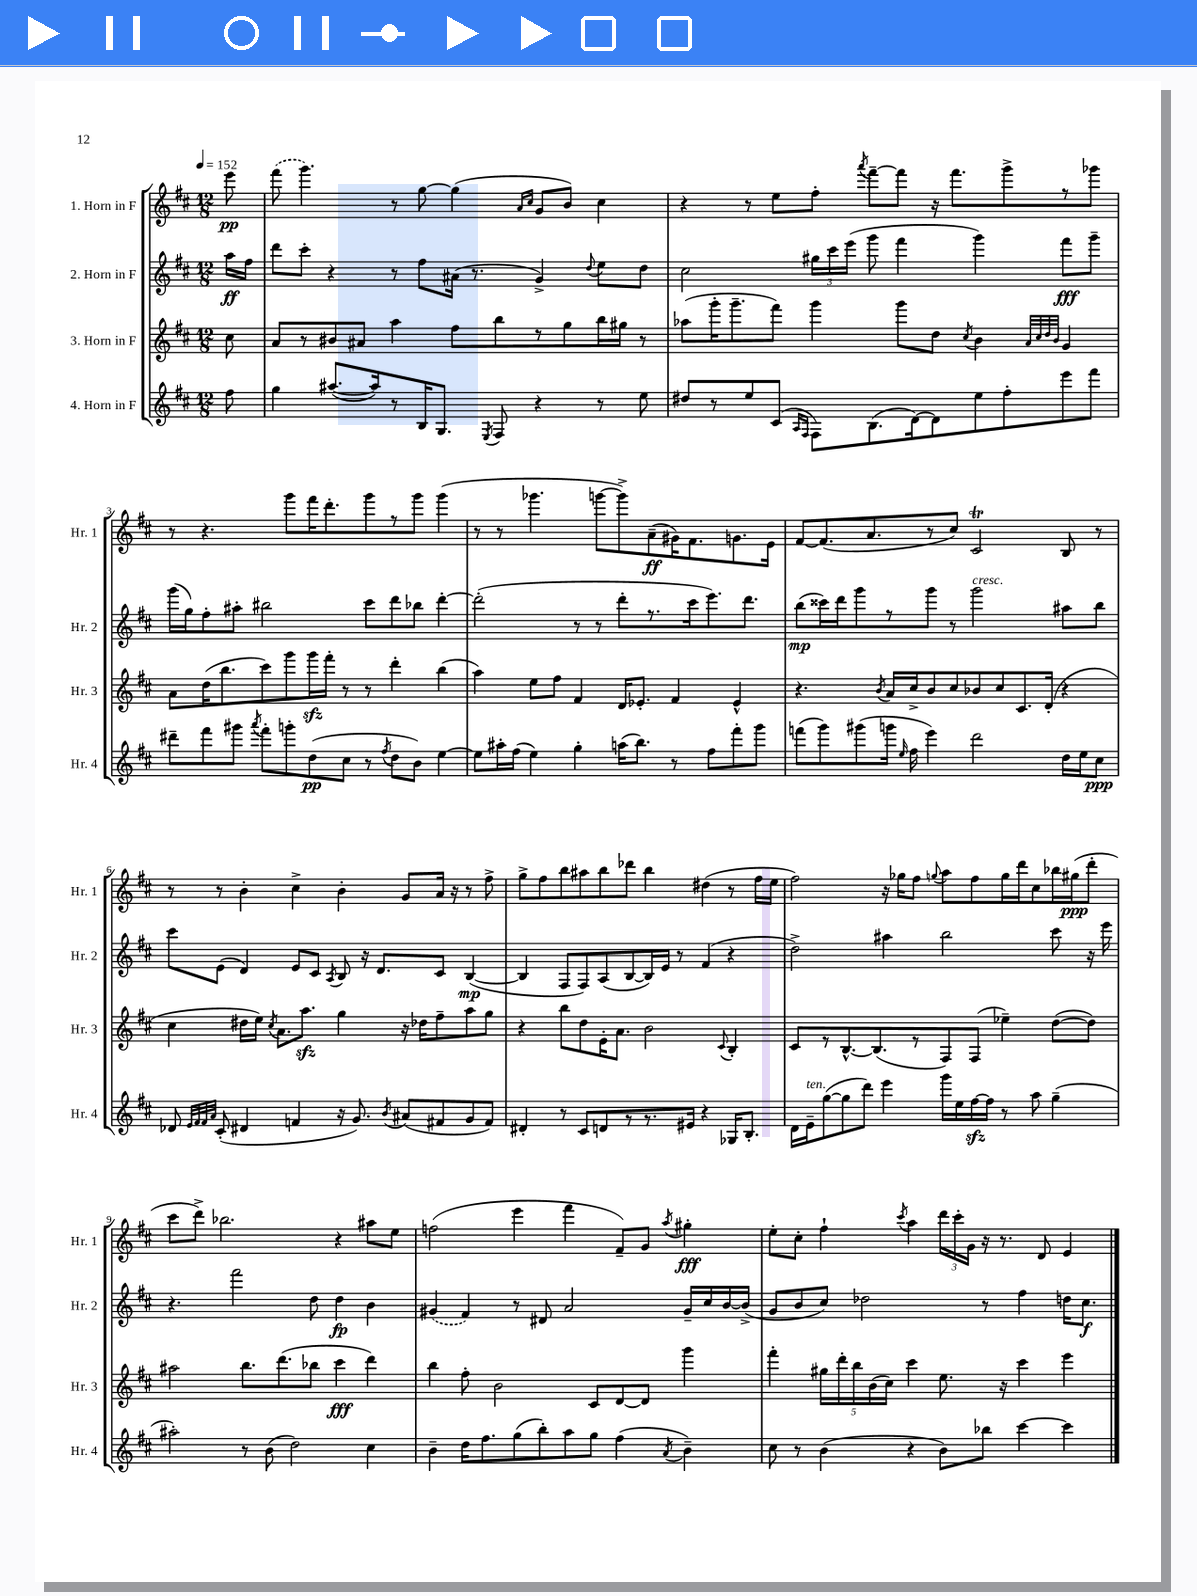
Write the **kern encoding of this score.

**kern	**kern	**kern	**kern
*staff4	*staff3	*staff2	*staff1
*clefG2	*clefG2	*clefG2	*clefG2
*k[f#c#]	*k[f#c#]	*k[f#c#]	*k[f#c#]
*M12/8	*M12/8	*M12/8	*M12/8
*MM152	*MM152	*MM152	*MM152
8ff#	8cc#	16aa	8eee
.	.	16ff#	.
=	=	=	=
4gg	8a	8ddd	(8fff#
.	8r	8ccc#'	4.ggg)
([8.aa#	8b#	4r	.
.	8a#	.	.
16aa#])	.	.	.
8r	4aa	8r	8r
16B	.	8ff#	[8gg
8.G	.	.	.
.	8ff#	(16a#	(4gg]
.	.	8.r	.
8qE	.	.	.
8F#	8bb	.	.
.	.	.	16qqa
.	.	.	16qqcc#
4r	8r	4g^)	8g
.	8gg	.	8b)
.	.	8qqdd	.
8r	16bb	8ee	4cc#
.	16gg#	.	.
8ee	8r	8dd	.
=	=	=	=
8dd#	(8aa-	2cc#	4r
8r	16ggg'	.	.
.	8.ggg~	.	.
8ee	.	.	8r
(8c#	8fff#)	.	8ee
16qqA	.	.	.
16qqF#	.	.	.
8F#)	4ggg	24gg#	8ff#'
.	.	24ccc#	.
.	.	(24eee	.
.	.	.	8qaaa
(8.B	.	8ggg	[8fff#~
.	8ggg	4fff#	8fff#]
[16d)	.	.	.
8d]	8dd	.	16r
.	.	.	8.fff#
.	8qcc#	.	.
8ee	4b	4ggg)	.
8ff#'	.	.	8ggg^
.	32qqa	.	.
.	32qqcc#	.	.
.	32qqdd	.	.
.	32qqb	.	.
8eee	4g	8fff#	8r
8fff#	.	8ggg~	8ggg-
=	=	=	=
8ddd#~	8a	(16ggg	8r
.	.	16gg)	.
8fff#	(16dd	8ff#'	4.r
.	8.bb	.	.
8ggg#	.	8aa#'	.
8qaaa	.	.	.
8fff#'	8ccc#)	2bb#	.
8ggg'	8ggg	.	8ggg
(8dd	16ggg	.	16fff#
.	16fff#'	.	8.ddd'
8cc#	8r	.	.
8r	8r	8ccc#	8ggg
8qff#	.	.	.
8dd	4ddd'	8ddd	8r
8b)	.	8bb-	8ggg
[4ee	(4bb	[4ddd'	(4ggg
=	=	=	=
8ee]	4aa)	(2ddd']	8r
16aa#'	.	.	8r
(16ff#	.	.	.
4ee)	8ee	.	4.ggg-
.	8ff#	.	.
4gg'	4f#	8r	.
.	.	8r	[8ggg
(16aa	16d	8ddd'	8ggg^])
8.bb)	8.e-'	.	.
.	.	8.r	(8a~
8r	4f#	.	16g#)
.	.	16ccc#	8.f#
8ff#	.	8.eee)	.
8fff#'	4e-^^	.	8.g
.	.	8.ddd	.
8ggg	.	.	.
.	.	.	16e
=	=	=	=
(8fff	4.r	(8bb	[8f#
8ggg)	.	16ccc##)	(8.f#]
.	.	16ddd	.
(8ggg#	.	8ggg	.
.	.	.	8.a
.	8qb	.	.
16ggg	16a	8r	.
16qqee	.	.	.
16ff#	16cc#^	.	.
4eee)	8b	8ggg	8r
.	8cc#	8r	8cc#)
2ddd	8b-	2ggg	2c#
.	8cc#	.	.
.	8.c#	.	.
.	(16d'	.	.
16dd	4r	8aa#	8B
16ee	.	.	.
8cc#	.	8bb	8r
=	=	=	=
8d-	4cc#	8ccc#	8r
32qqe	.	.	.
32qqf#	.	.	.
32qqf#	.	.	.
32qqa	.	.	.
(8c#'	.	(8e	8r
4d#	16dd#	4d)	4b'
.	16ee)	.	.
.	8qcc#	.	.
.	8.a	.	.
4f	.	8e	4cc#^
.	8.aa	.	.
.	.	8c#	.
.	.	8qA	.
16r	4gg	8B	4b'
8.g)	.	.	.
.	.	16r	.
.	.	8.d	.
8qb	.	.	.
(8a#	16r	.	8g
.	16dd-	.	.
8f#	8ff#~	8c#	16a
.	.	.	16r
8g	8aa	([4B	8r
8f#)	8gg	.	8ff#^
=	=	=	=
4d#'	4r	4B]	8gg^
.	.	.	8ff#
8r	8bb	8F#	8bb
8c#	8dd	8F#)	8aa#
8d	16e'	(8A	8bb
.	8.a	.	.
8r	.	[8B	8ddd-
8.r	2b	16B])	4bb
.	.	16e	.
.	.	8r	.
16e#	.	.	.
4r	.	(4f#	(4dd#
.	8qqc#	.	.
16G-	4B'	4r	8r
8.B'	.	.	.
.	.	.	16ff#
.	.	.	16ee
=	=	=	=
16d	8c#	2dd^)	2ff#)
16e~	.	.	.
([8gg	8r	.	.
8gg]	[8.B^^	.	.
8ddd)	.	.	.
.	(8.B]	.	.
4eee	.	4aa#	16r
.	.	.	16gg-
.	8r	.	8ff#
.	.	.	8qqgg
16ggg	8F#)	2bb	8aa
16ee	.	.	.
[16ff#	(8F#	.	8ff#
16ff#]	.	.	.
8r	4ee-~)	.	16gg
.	.	.	16ddd
8aa	.	.	8cc#
(4gg~	([8dd	8ccc#	16bb-
.	.	.	(16gg#
.	8dd])	16r	8ddd'
.	.	16eee	.
=	=	=	=
2aa#')	2aa#	4.r	8ccc#
.	.	.	8ddd^)
.	.	.	2.bb-
.	.	2fff#	.
8r	8.bb	.	.
(8b	.	.	.
.	(8.ddd	.	.
2dd)	.	.	.
.	8bb-	8dd	.
.	4ccc#	4dd	4r
4cc#	4ddd)	4b	8aa#
.	.	.	8ee
=	=	=	=
4b~	4bb	(4g#	(2ff
16dd	8ff#'	4f#)	.
8.ff#	.	.	.
.	2b	.	.
(8gg	.	8r	4eee
8bb')	.	8d#	.
8aa	.	2a	4fff#
8gg	8c#	.	.
(4ff#	[8d	.	8f#~)
.	8d]	.	8g
8qa	.	.	8qaa
4b~)	4ggg	16g#~	4gg#'
.	.	16cc#	.
.	.	[16b	.
.	.	(16b^]	.
=	=	=	=
8cc#	4fff#'	8g	8ee'
8r	.	8b	8cc#'
(4b	20gg#	8cc#)	4ff#`
.	20ddd'	.	.
.	20bb	.	.
.	.	2dd-	.
.	(20b	.	.
.	20cc#)	.	.
.	.	.	8qccc#
4r	4ccc#	.	4aa
8b)	8.ee	.	24ddd
.	.	.	24ccc#'
.	.	.	24g
8bb-	.	8r	16r
.	16r	.	8.r
[4ccc#	4ccc#	4ff#	.
.	.	.	8d
4ccc#]	4eee	16dd	4e
.	.	8.cc#	.
==	==	==	==
*-	*-	*-	*-
